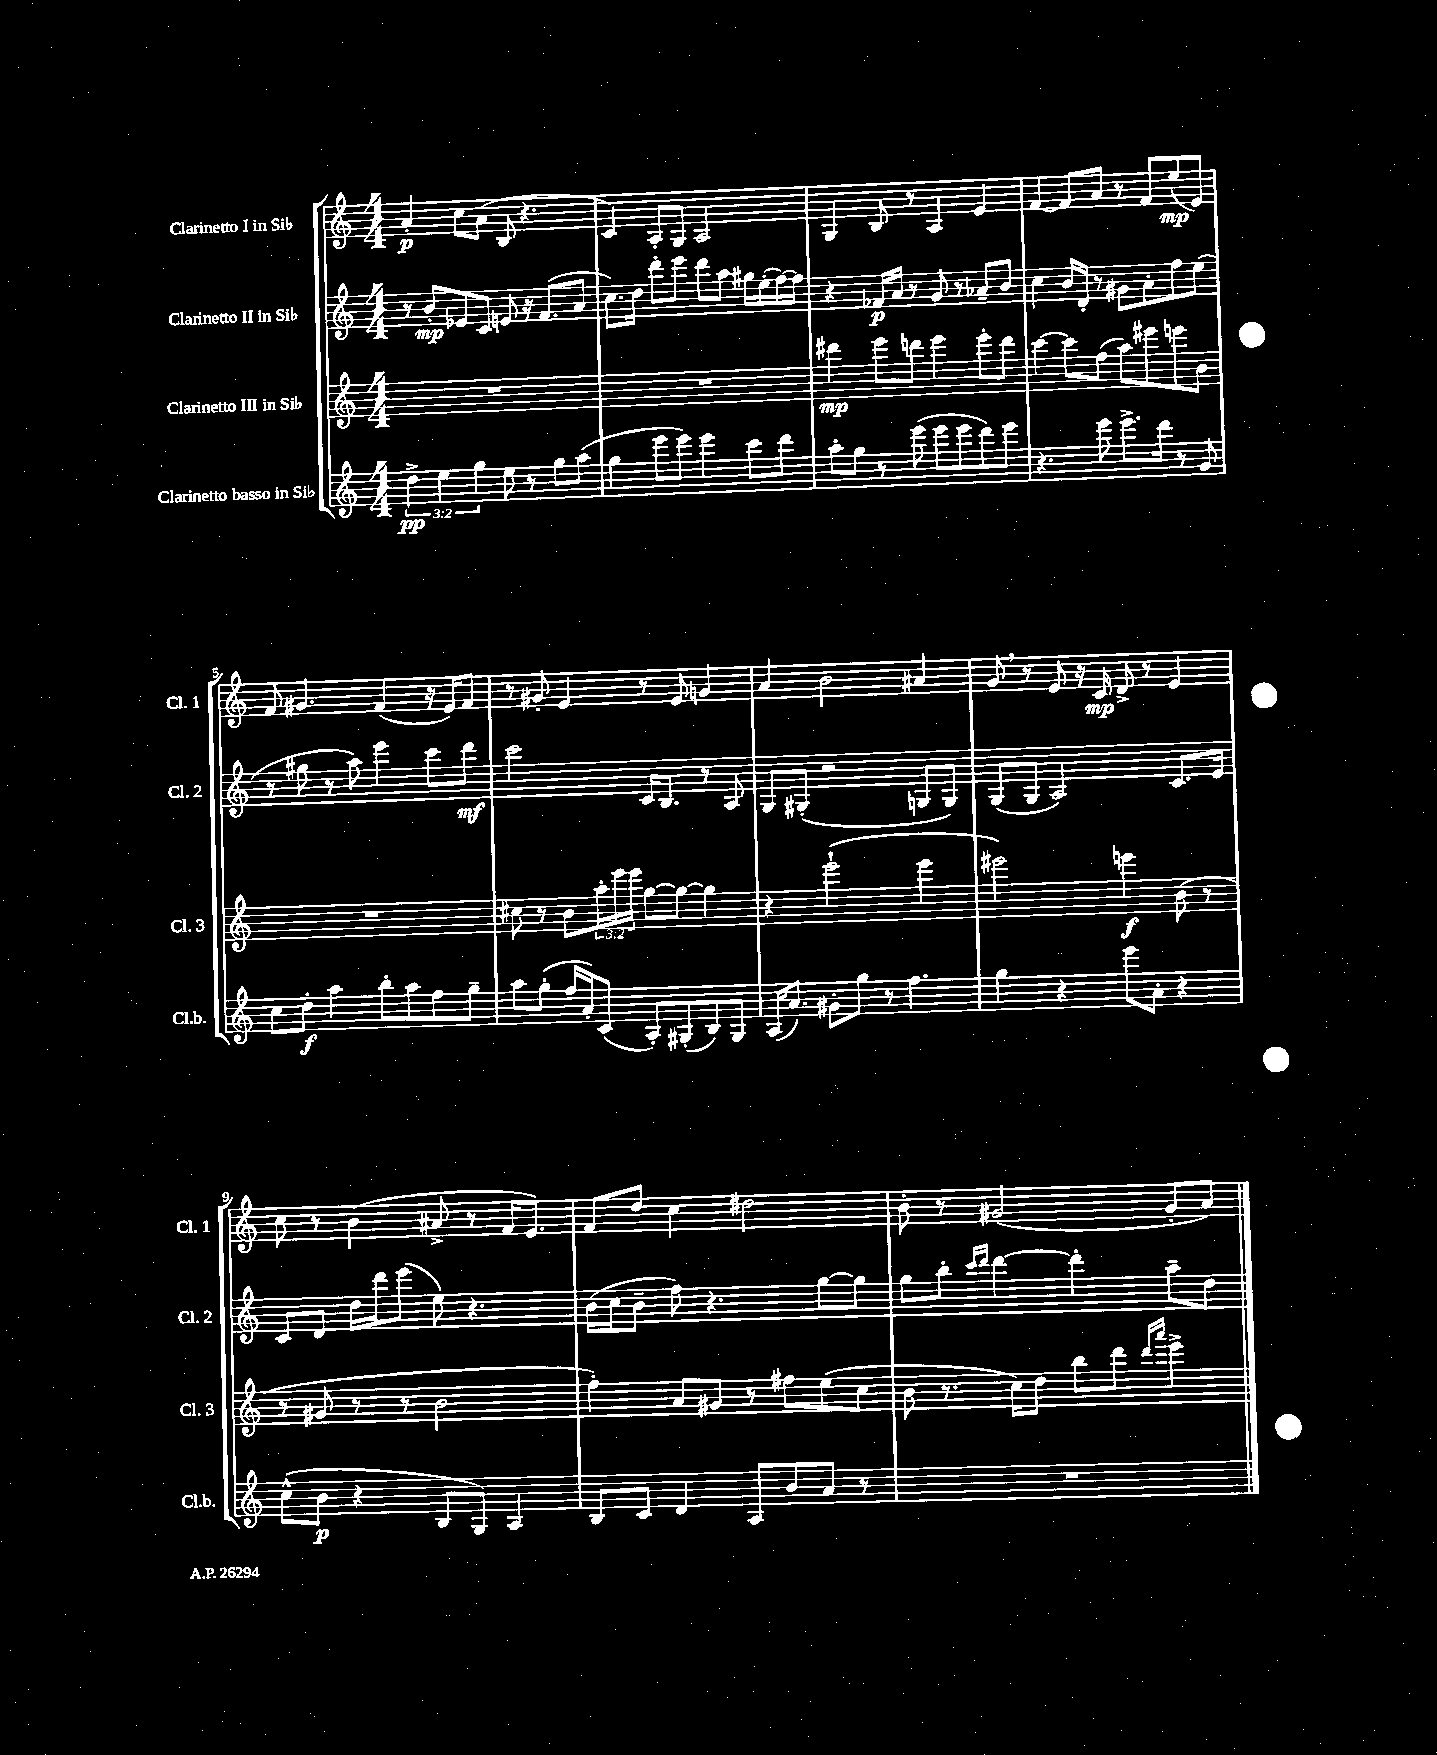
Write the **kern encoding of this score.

**kern	**dynam	**kern	**dynam	**kern	**dynam	**kern	**dynam
*part4	*part4	*part3	*part3	*part2	*part2	*part1	*part1
*staff4	*staff4	*staff3	*staff3	*staff2	*staff2	*staff1	*staff1
*I"Clarinetto basso in Si♭	*	*I"Clarinetto III in Si♭	*	*I"Clarinetto II in Si♭	*	*I"Clarinetto I in Si♭	*
*I'Cl.b.	*	*I'Cl. 3	*	*I'Cl. 2	*	*I'Cl. 1	*
*clefG2	*	*clefG2	*	*clefG2	*	*clefG2	*
*k[]	*	*k[]	*	*k[]	*	*k[]	*
*M4/4	*	*M4/4	*	*M4/4	*	*M4/4	*
=1	=1	=1	=1	=1	=1	=1	=1
6dd^\	pp	1r	.	8r	.	4a'/	p
.	.	.	.	8b'/L	mp	.	.
6ee\	.	.	.	.	.	.	.
.	.	.	.	8e-X/	.	8cc\L	.
6gg\	.	.	.	.	.	.	.
.	.	.	.	8c/J	.	(8a\J	.
8ee\	.	.	.	8en/	.	8B/	.
8r	.	.	.	16r	.	4.r	.
.	.	.	.	(8.f/L	.	.	.
8gg\L	.	.	.	.	.	.	.
(8aa\J	.	.	.	8a/J	.	.	.
=2	=2	=2	=2	=2	=2	=2	=2
4gg\	.	1r	.	8.cc\L)	.	4c/)	.
.	.	.	.	16dd\Jk	.	.	.
8eee\L	.	.	.	8ddd'\L	.	8A'/L	.
8eee\J)	.	.	.	8eee\J	.	8G/J	.
4eee\	.	.	.	8ddd\L	.	2A/	.
.	.	.	.	8aa\J	.	.	.
8ccc\L	.	.	.	16gg#X\LL	.	.	.
.	.	.	.	(16ee'\	.	.	.
8ddd\J	.	.	.	[16ff\)	.	.	.
.	.	.	.	16ff\JJ]	.	.	.
=3	=3	=3	=3	=3	=3	=3	=3
8aa'\L	.	4ddd#X\	mp	4r	.	4G/	.
8gg\J	.	.	.	.	.	.	.
8r	.	8eee\L	.	16f-X/LL	p	8B/	.
.	.	.	.	16a/JJ	.	.	.
(8eee\	.	8dddn\J	.	8r	.	8r	.
8eee\L	.	4eee\	.	8g/	.	4A/	.
8eee\	.	.	.	8r	.	.	.
8ddd\)	.	8eee'\L	.	8a-X~/L	.	4e/	.
8eee\J	.	8ddd\J	.	8b/J	.	.	.
=4	=4	=4	=4	=4	=4	=4	=4
4.r	.	[4ccc\	.	4cc\	.	[4f/	.
.	.	8ccc\L]	.	16b/LL	.	8f/L]	.
.	.	.	.	16d'/JJ	.	.	.
8eee\	.	(8ff\J	.	8r	.	8a/J	.
8.eee^\L	.	8aa\L)	.	8g#X\L	.	8r	.
.	.	8eee#X\	.	8a'\	.	8f/L	.
16ddd\Jk	.	.	.	.	.	.	.
8r	.	8eeen\	.	8ff\	.	(8ee/	mp
8g/	.	8b\J	.	(8ee\J	.	8e/J)	.
!!LO:LB:g=z
=5	=5	=5	=5	=5	=5	=5	=5
8cc\L	.	1r	.	8r	.	8f/	.
8dd'\J	f	.	.	8gg#X\	.	4.g#X/	.
4aa\	.	.	.	8r	.	.	.
.	.	.	.	8aa\)	.	.	.
8bb'\L	.	.	.	4eee\	.	(4f/	.
8aa\	.	.	.	.	.	.	.
8ff\	.	.	.	8ccc\L	.	16r	.
.	.	.	.	.	.	16e/KL)	.
8gg~\J	.	.	.	8ddd\J	mf	8f/J	.
=6	=6	=6	=6	=6	=6	=6	=6
8aa\L	.	8cc#X\	.	2ccc\	.	8r	.
(8gg'\J	.	8r	.	.	.	8g#X'/	.
16ff/LL	.	8b\L	.	.	.	4e/	.
16a'/J)	.	.	.	.	.	.	.
(8c/J	.	24aa'\L	.	.	.	.	.
.	.	24eee\	.	.	.	.	.
.	.	24eee\JJ	.	.	.	.	.
8A'/L)	.	[8gg\L	.	16c/KL	.	8r	.
.	.	.	.	8.B/J	.	.	.
(8G#X'/	.	8gg\J_	.	.	.	8e/	.
8B/)	.	4gg\]	.	8r	.	4gn/	.
8G#/J	.	.	.	8A/	.	.	.
=7	=7	=7	=7	=7	=7	=7	=7
(16A/KL	.	4r	.	8G/L	.	4a/	.
8.a/J)	.	.	.	.	.	.	.
.	.	.	.	(8G#X'/J	.	.	.
8g#X'\L	.	(2eee`\	.	2r	.	2b\	.
8gg\J	.	.	.	.	.	.	.
8r	.	.	.	.	.	.	.
4.ff\	.	.	.	.	.	.	.
.	.	4eee\	.	8Gn/L	.	4a#X/	.
.	.	.	.	8G/J)	.	.	.
=8	=8	=8	=8	=8	=8	=8	=8
4gg\	.	2eee#X\)	.	(8G/L	.	8g,/	.
.	.	.	.	8G/J	.	8r	.
4r	.	.	.	2A/)	.	8e/	.
.	.	.	.	.	.	16r	.
.	.	.	.	.	.	16c/	mp
8eee\L	.	4eeen\	f	.	.	8d^/	.
8a'\J	.	.	.	.	.	8r	.
4r	.	(8b\	.	8.c/L	.	4e/	.
.	.	8r	.	.	.	.	.
.	.	.	.	16e/Jk	.	.	.
!!LO:LB:g=z
=9	=9	=9	=9	=9	=9	=9	=9
(8cc^^\L	.	8r	.	8c/L	.	8cc\	.
8b\J	p	8g#X/	.	8d/J	.	8r	.
4r	.	8r	.	16dd\LL	.	(4b\	.
.	.	.	.	16ddd\J	.	.	.
.	.	8r	.	(8eee\J	.	.	.
8B/L	.	2b\	.	8ee\)	.	8a#X^/	.
8G/J)	.	.	.	4.r	.	8r	.
4A/	.	.	.	.	.	16f/KL	.
.	.	.	.	.	.	8.e/J)	.
=10	=10	=10	=10	=10	=10	=10	=10
8B/L	.	4ff'\)	.	(16b\LL	.	8f/L	.
.	.	.	.	16cc\J	.	.	.
8c/J	.	.	.	8b~\J	.	8dd/J	.
4d/	.	8a/L	.	8ff\)	.	4cc\	.
.	.	8g#X/J	.	4.r	.	.	.
8A/L	.	8r	.	.	.	2dd#X\	.
8b/	.	8ff#X\L	.	.	.	.	.
8a/J	.	(8ee\	.	[8gg\L	.	.	.
8r	.	8cc\J	.	8gg\J]	.	.	.
=11	=11	=11	=11	=11	=11	=11	=11
1r	.	8b\	.	8gg\L	.	8b'\	.
.	.	8.r	.	8bb'\J	.	8r	.
.	.	.	.	16qqccc/LL	.	.	.
.	.	.	.	16qqddd/JJ	.	.	.
.	.	.	.	[4ddd\	.	(2g#X/	.
.	.	16cc\KL)	.	.	.	.	.
.	.	8dd\J	.	.	.	.	.
.	.	8bb\L	.	4ddd'\]	.	.	.
.	.	8ddd\J	.	.	.	.	.
.	.	16qqddd/LL	.	.	.	.	.
.	.	16qqaaa/JJ	.	.	.	.	.
.	.	4eee^\	.	8aa~\L	.	8g#'/L	.
.	.	.	.	8dd\J	.	8a/J)	.
==	==	==	==	==	==	==	==
*-	*-	*-	*-	*-	*-	*-	*-
